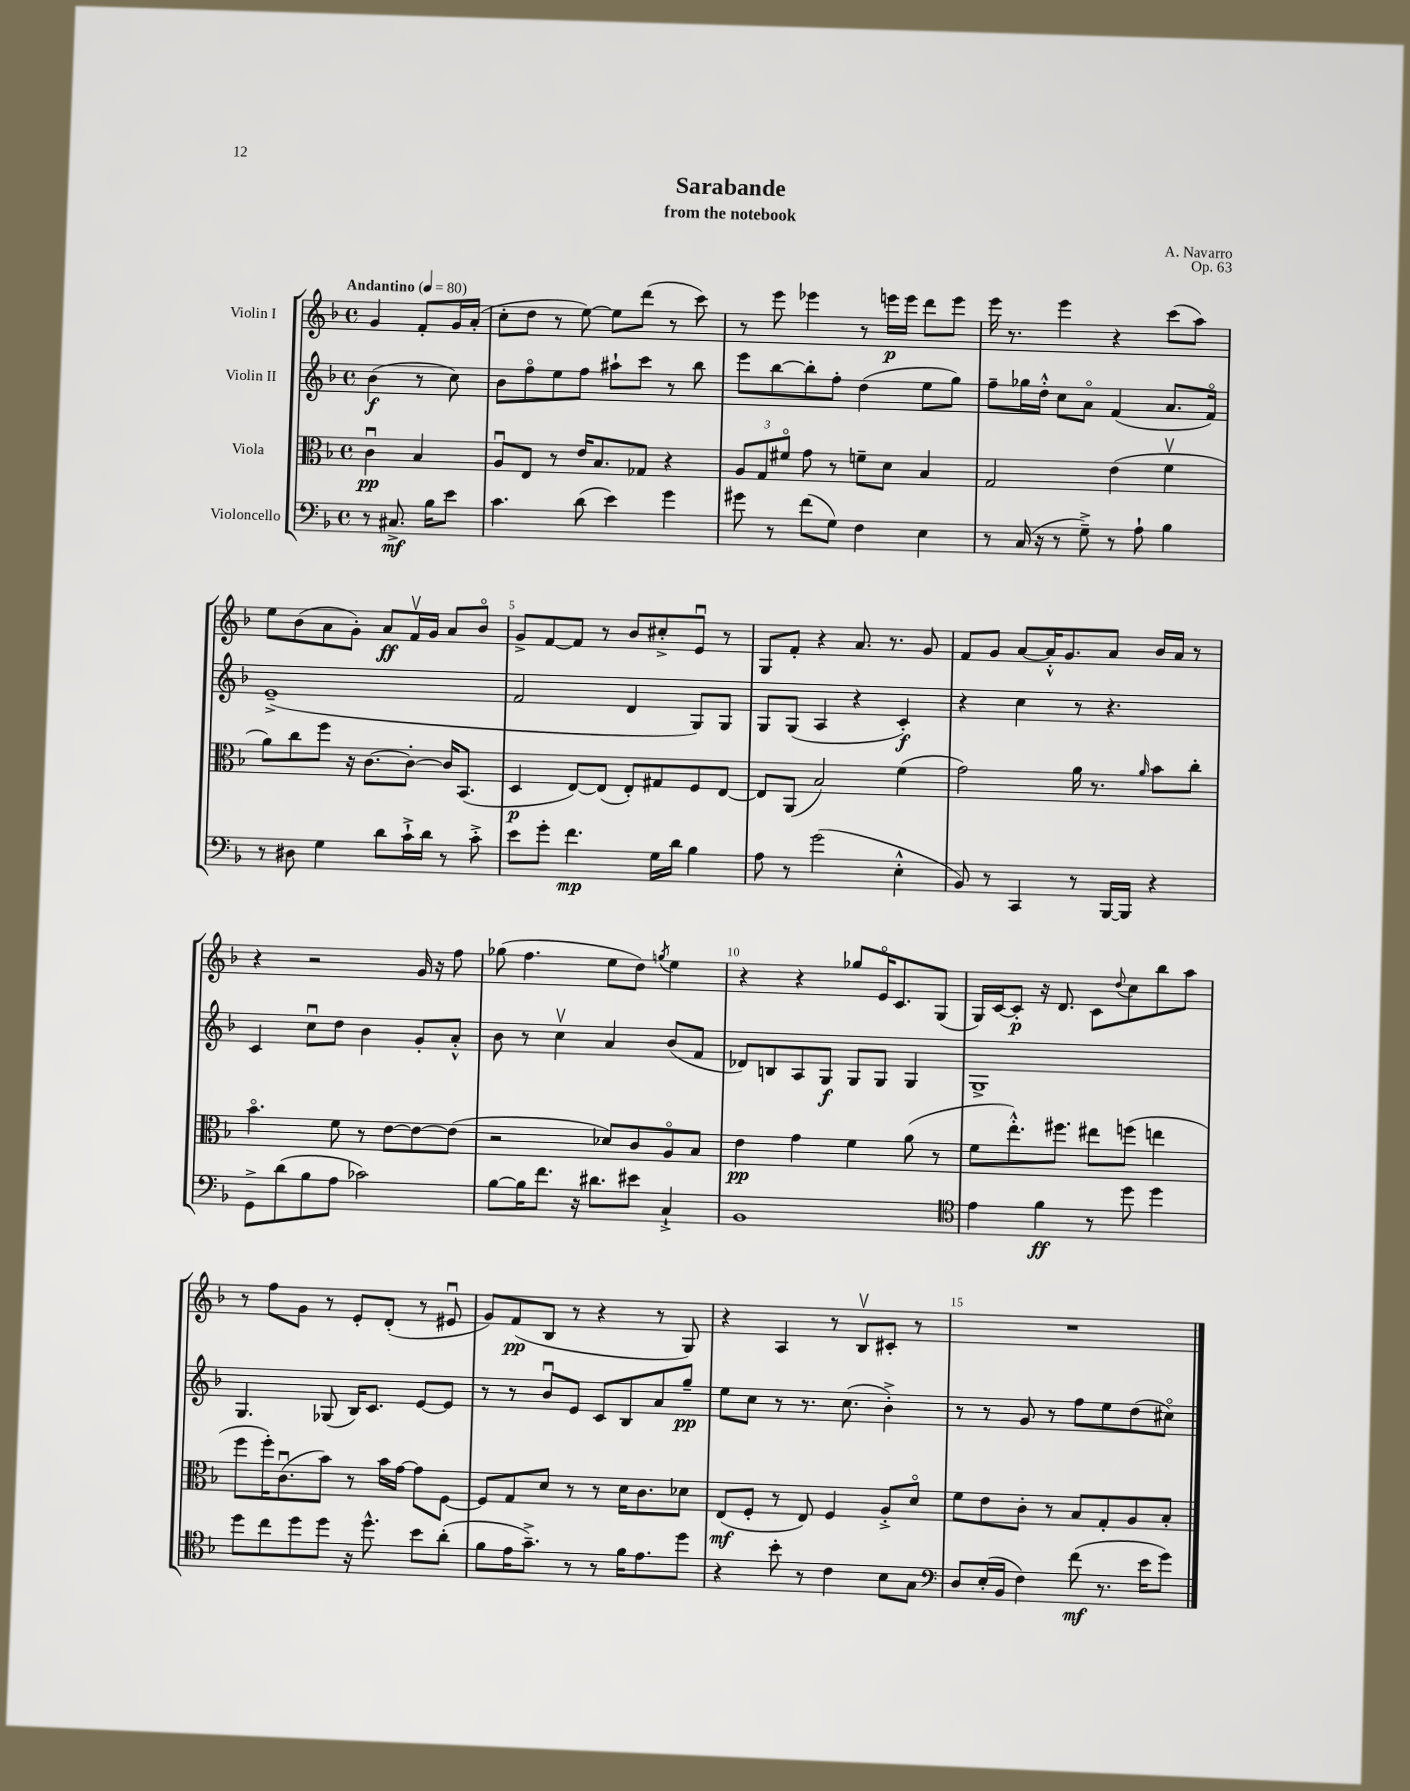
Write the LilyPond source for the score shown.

\header { title = "Sarabande" composer = "A. Navarro" subtitle = "from the notebook" opus = "Op. 63" }
<<
\new StaffGroup <<
\new Staff = "s0" \with { instrumentName = "Violin I" } {
    \clef treble \key f \major \defaultTimeSignature \time 4/4 \partial 2 \tempo "Andantino" 4 = 80
    g'4 f'8-. g'16 a'16-.( |
    c''8-. d''8 r8 e''8~) e''8 d'''8( r8 c'''8) |
    r8 e'''8 ees'''4 r8 e'''16\p e'''16 d'''8 e'''8 |
    e'''16 r8. e'''4 r4 c'''8( a''8) |
    e''8 bes'8( a'8 g'8-.) a'8\ff f'16\upbow g'16 a'8 bes'8\flageolet |
    g'8-> f'8~ f'8 r8 bes'8 cis''8-.-> e'8\downbow r8 |
    g8 f'8-. r4 a'8. r8. g'8 |
    f'8 g'8 a'8~ a'16-.-^ g'8. a'8 bes'16 a'16 r8 |
    r4 r2 g'16 r16 f''8 |
    ges''8( f''4. e''8 d''8) \acciaccatura { g''8 } e''4 |
    r4 r4 ges''8 e'16\flageolet c'8. g8( |
    g16) c'16~ c'8-.\p r16 d'8. c'8 \appoggiatura { d''8 } c''8 bes''8 a''8 |
    r8 f''8 g'8 r8 e'8-. d'8-.( r8 eis'8\downbow |
    g'8) f'8\pp( bes8 r8 r4 r8 g8) |
    r4 a4 r8 bes8\upbow cis'8-. r8 |
    R1 \bar "|." |
}
\new Staff = "s1" \with { instrumentName = "Violin II" } {
    \clef treble \key f \major \defaultTimeSignature \time 4/4 \partial 2
    bes'4\f( r8 c''8) |
    bes'8 f''8\flageolet e''8 f''8 ais''8-! c'''8 r8 bes''8 |
    e'''8 bes''8~ bes''8-. f''8-. d''4( e''8 g''8) |
    f''8-- ges''16 d''16-.-^ c''8 a'8\flageolet f'4( a'8. f'16\flageolet) |
    e'1--->( |
    f'2 d'4 g8) g8 |
    g8 g8( a4 r4 c'4-.\f) |
    r4 c''4 r8 r4. |
    c'4 c''8\downbow d''8 bes'4 g'8-. a'8-.-^ |
    bes'8 r8 c''4\upbow a'4 bes'8( f'8 |
    des'8) b8 a8 g8\f g8 g8 g4 |
    g1-> |
    g4. ges8( bes16) c'8. e'8~ e'8 |
    r8 r8 bes'8\downbow e'8 c'8 bes8 a'8 g''8--\pp |
    e''8 c''8 r8 r8. c''8.( bes'4-.->) |
    r8 r8 g'8 r8 f''8 e''8 d''8( cis''8\flageolet) \bar "|." |
}
\new Staff = "s2" \with { instrumentName = "Viola" } {
    \clef alto \key f \major \defaultTimeSignature \time 4/4 \partial 2
    c'4\downbow\pp bes4 |
    a8\downbow e8 r8 e'16 bes8. ges8 r4 |
    \tuplet 3/2 { a8 g8 fis'8\flageolet } g'8 r8 f'8-- d'8 bes4 |
    g2 e'4( f'4\upbow |
    a'8) c''8 f''8 r16 c'8.~ c'8~-. c'16 bes,8.( |
    d4\p e8~) e8( e8-.) gis8 f8 e8~ |
    e8 a,8( bes2) f'4( |
    g'2) a'16 r8. \grace { a'16 } bes'8 c''8-. |
    bes'4.\flageolet f'8 r8 e'8~ e'8~ e'8( |
    r2 des'8) c'8 a8\flageolet bes8 |
    e'4\pp g'4 f'4 a'8( r8 |
    f'8 e''8.-.-^) fis''8. eis''8 f''8( e''4 |
    f''8 f''16-.) c'8.\downbow( bes'8) r8 bes'16 g'16~ g'8 f8~ |
    f8 g8 d'8 r8 r8 d'16 c'8. des'8 |
    e8\mf( f8-. r8 e8) f4 a8-.-> d'8\flageolet |
    f'8 e'8 c'8-. r8 bes8 g8-. a8 bes8-. \bar "|." |
}
\new Staff = "s3" \with { instrumentName = "Violoncello" } {
    \clef bass \key f \major \defaultTimeSignature \time 4/4 \partial 2
    r8 cis8.->\mf bes16 e'8 |
    c'4. d'8( e'4) g'4 |
    gis'8 r8 f'8( g8) f4 e4 |
    r8 c16( r16 r8 g8--->) r8 a8-! bes4 |
    r8 dis8 g4 d'8 c'16-!-> d'16 r8 c'8-.-> |
    e'8 g'8-. f'4.\mp g16 d'16 bes4 |
    a8 r8 g'2( e4-.-^ |
    bes,8) r8 c,4 r8 bes,,16~ bes,,16 r4 |
    g,8-> d'8( bes8 a8 ces'2) |
    bes8~ bes16 f'8. r16 dis'8. eis'8 c4-!-> |
    bes,1 |
    \clef tenor e'4 f'4\ff r8 d''8 d''4 |
    d''8 c''8 d''8 d''8 r16 d''8.-^ bes'8 a'8-.( |
    f'8 e'16 g'8.--->) r8 r8 f'16 e'8. d''8 |
    r4 bes'8-. r8 c'4 bes8 g8 |
    \clef bass d8 e16-.( bes,16 f4) f'8\mf( r8. e'16 g'8) \bar "|." |
}
>>
>>
\layout { \context { \Score \override BarNumber.break-visibility = ##(#f #t #t) barNumberVisibility = #(every-nth-bar-number-visible 5) } }
